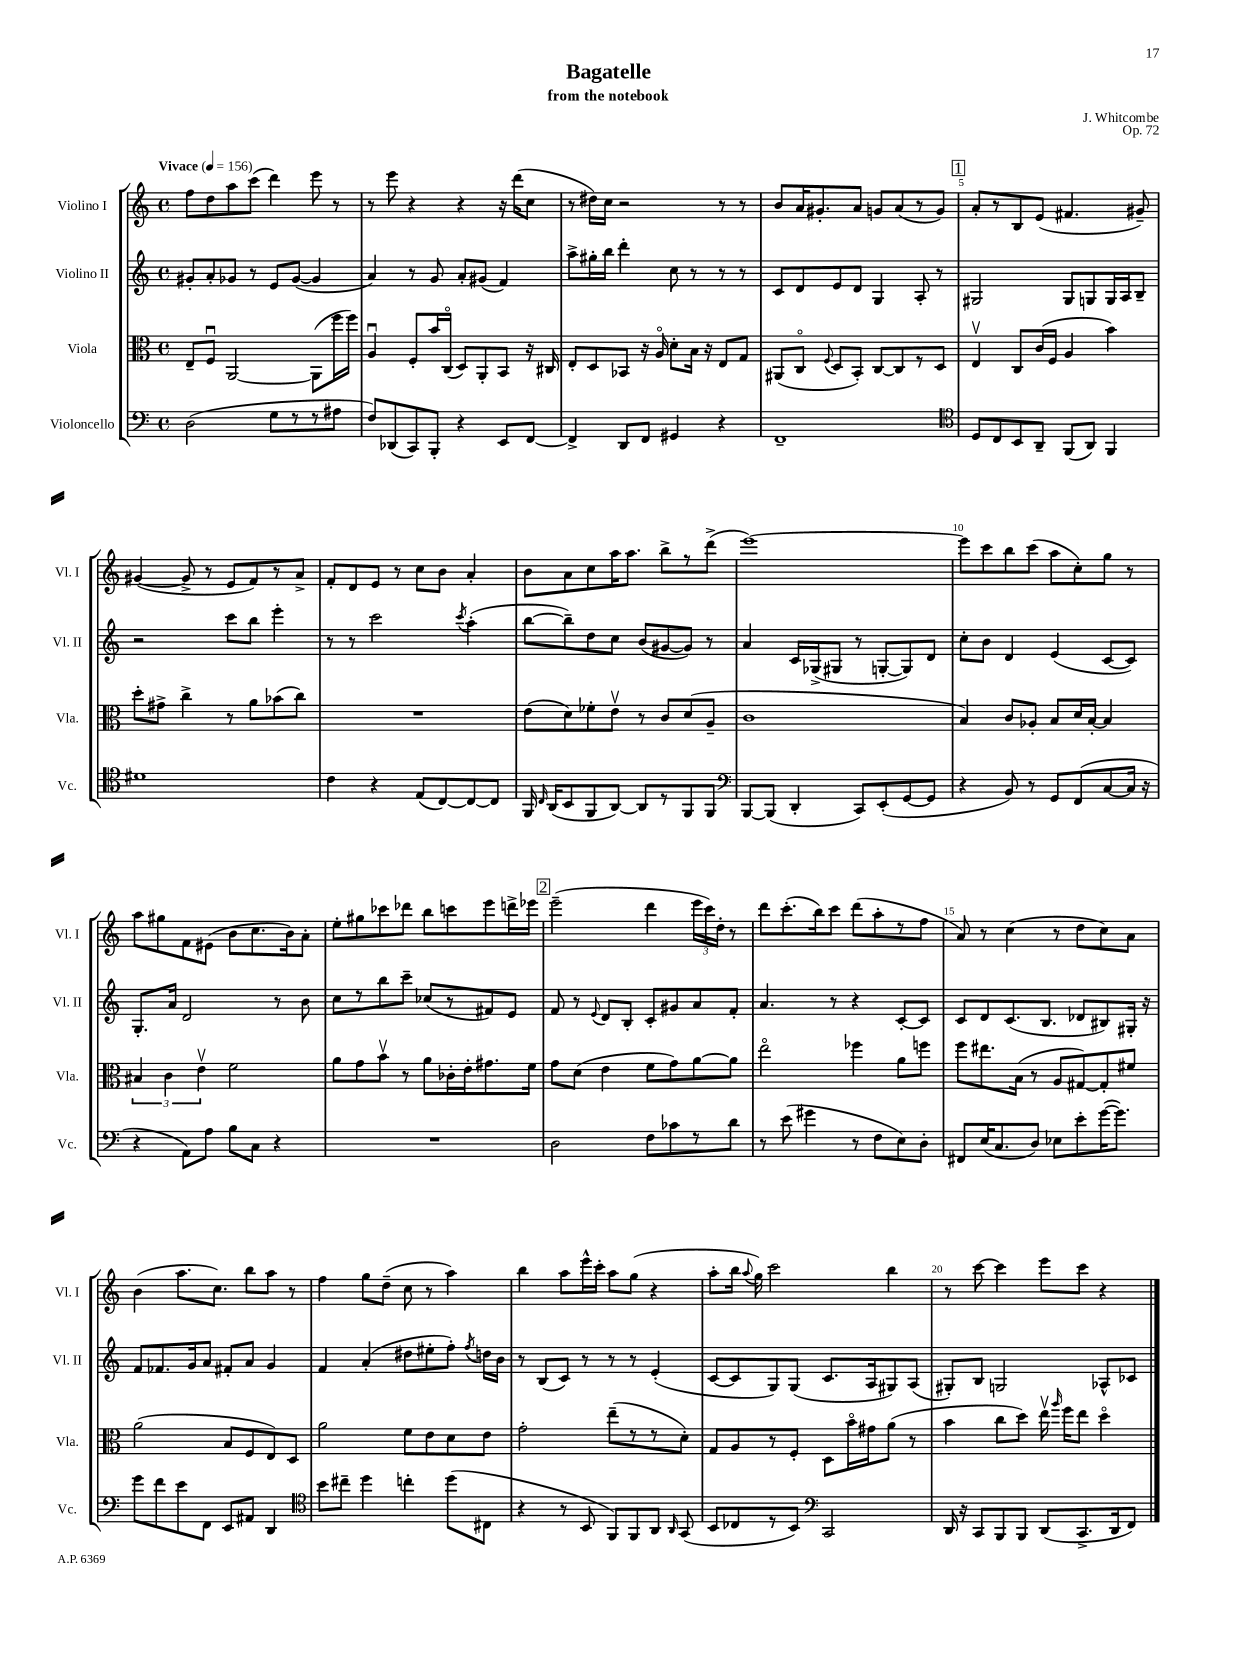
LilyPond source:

\header { title = "Bagatelle" composer = "J. Whitcombe" subtitle = "from the notebook" opus = "Op. 72" }
<<
\new StaffGroup <<
\new Staff = "s0" \with { instrumentName = "Violino I" shortInstrumentName = "Vl. I" } {
    \clef treble \key c \major \defaultTimeSignature \time 4/4 \tempo "Vivace" 4 = 156
    \autoBeamOff f''8[ d''8 a''8 c'''8]( d'''4) e'''8 r8 |
    r8 e'''8 r4 r4 r16 d'''16[( c''8] |
    r8 dis''16[) c''16] r2 r8 r8 |
    b'8[ a'16 gis'8.-. a'8] g'8[ a'8( r8 g'8]) |
    \mark \markup { \box "1" } a'8[-. r8 b8 e'8]( fis'4. gis'8--) |
    gis'4~( gis'8-> r8 e'8[ f'8) r8 a'8]-> |
    f'8[-. d'8 e'8] r8 c''8[ b'8] a'4-. |
    b'8[ a'8 c''8 a''16 a''8.] b''8[-> r8 d'''8]->( |
    e'''1~) |
    e'''8[ c'''8 b''8 c'''8]( a''8[ c''8-.) g''8] r8 |
    a''8[ gis''8 f'8 eis'8]( b'8[ c''8. b'16) a'8]-. |
    e''8[-. gis''8 ces'''8 des'''8] b''8[ c'''8 e'''8 d'''16-> ees'''16] |
    \mark \markup { \box "2" } e'''2--( d'''4 \tuplet 3/2 { e'''16[ c'''16) d''16]-. } r8 |
    d'''8[ c'''8.-.( b''16) c'''8] d'''8[( a''8-. r8 f''8] |
    a'8) r8 c''4( r8 d''8[ c''8) a'8] |
    b'4( a''8.[ c''8.]) b''8[ a''8] r8 |
    f''4 g''8[ d''8]--( c''8 r8 a''4) |
    b''4 a''8[ e'''16-^ c'''16]-. a''8[ g''8]( r4 |
    a''8[-. b''16] \appoggiatura { a''8 } g''16) c'''2 b''4 |
    r8 c'''8~ c'''4 e'''8[ c'''8] r4 \bar "|." |
}
\new Staff = "s1" \with { instrumentName = "Violino II" shortInstrumentName = "Vl. II" } {
    \clef treble \key c \major \defaultTimeSignature \time 4/4
    \autoBeamOff gis'8[-. a'8-. ges'8] r8 e'8[ ges'8]~( ges'4 |
    a'4) r8 g'8 a'8[-. gis'8]( f'4) |
    a''8[-> gis''16-. b''16] d'''4-. c''8 r8 r8 r8 |
    c'8[ d'8 e'8 d'8] g4 a8-. r8 |
    \mark \markup { \box "1" } gis2 gis8[ g8 g16 a16 b8]-- |
    r2 c'''8[ b''8] e'''4-. |
    r8 r8 c'''2 \acciaccatura { c'''8 } a''4-.( |
    b''8[~ b''8--) d''8 c''8] b'8[( gis'8~ gis'8]) r8 |
    a'4 c'16[ ges16->( gis8] r8 g8[~-. g8) d'8] |
    c''8[-. b'8] d'4 e'4( c'8[~ c'8]) |
    g8.[-. a'16] d'2 r8 b'8 |
    c''8[ r8 b''8 c'''8]-- ces''8[( r8 fis'8) e'8] |
    \mark \markup { \box "2" } f'8 r8 \appoggiatura { e'8 } d'8[ b8]-. c'8[-. gis'8 a'8 f'8]-. |
    a'4. r8 r4 c'8[~-. c'8] |
    c'8[ d'8 c'8.( b8.] des'8[ bis8) gis16]-. r16 |
    f'8[ fes'8. g'16 a'8] fis'8[-. a'8] g'4 |
    f'4 a'4-.( dis''8[ eis''8-. f''8]-.) \acciaccatura { f''8 } d''16[ b'16] |
    r8 b8[( c'8]) r8 r8 r8 e'4-.( |
    c'8[~ c'8 g8) g8]( c'8.[ a16 gis8) a8]( |
    gis8[-.) b8] g2 aes8[-^ ces'8] \bar "|." |
}
\new Staff = "s2" \with { instrumentName = "Viola" shortInstrumentName = "Vla." } {
    \clef alto \key c \major \defaultTimeSignature \time 4/4
    \autoBeamOff e8[-- f8]\downbow a,2~ a,8[( f''16 f''16]) |
    a4\downbow f8[-. b'16 c16]\flageolet( d8[) a,8-. b,8] r16 cis16 |
    e8[-. d8 bes,8] r16 a16\flageolet d'8[-. b16] r16 e8[ g8] |
    ais,8[( c8]\flageolet \appoggiatura { f8 } d8[ b,8]-.) c8[~ c8 r8 d8] |
    \mark \markup { \box "1" } e4\upbow c8[ c'16( f16] a4 b'4) |
    d''8[-. gis'8]-> c''4-> r8 a'8[ bes'8( c''8]) |
    R1 |
    e'8[( d'8) fes'8-. e'8]\upbow r8 c'8[ d'8( a8]-- |
    c'1 |
    b4) c'8[ aes8]-. b8[ d'16 b16]~-. b4 |
    \tuplet 3/2 { bis4 c'4 e'4\upbow } f'2 |
    a'8[ g'8 b'8]\upbow r8 a'8[ ces'16-. e'16-. gis'8. f'16] |
    \mark \markup { \box "2" } g'8[ d'8]( e'4 f'8[ g'8) a'8~ a'8] |
    e''2\flageolet fes''4 a'8[ f''8] |
    f''8[ eis''8. b16]( r8 a8[ gis8~) gis8-. fis'8] |
    a'2( b8[ f8 e8) d8] |
    a'2 f'8[ e'8 d'8 e'8] |
    g'2-. e''8[--( r8 r8 d'8]-.) |
    g8[ a8 r8 f8]-. d8[ b'16\flageolet gis'16 a'8]( r8 |
    b'4 c''8[ d''8]) e''16\upbow \grace { a''16 } f''16[ e''8] d''4\flageolet \bar "|." |
}
\new Staff = "s3" \with { instrumentName = "Violoncello" shortInstrumentName = "Vc." } {
    \clef bass \key c \major \defaultTimeSignature \time 4/4
    \autoBeamOff d2( g8[ r8 r8 ais8] |
    f8[) des,8( c,8) b,,8]-. r4 e,8[ f,8]~ |
    f,4-> d,8[ f,8] gis,4 r4 |
    f,1-- |
    \mark \markup { \box "1" } \clef tenor d8[ c8 b,8 a,8]-- f,8[( a,8]) f,4 |
    dis'1 |
    c'4 r4 e8[( c8~) c8~ c8] |
    f,16 \grace { c16 } a,16[( b,8 f,8 a,8]~) a,8[ r8 f,8 f,8] |
    \clef bass b,,8[~ b,,8]( d,4-. c,8[) e,8-.( g,8~ g,8] |
    r4 b,8) r8 g,8[ f,8( c8~ c16] r16 |
    r4 a,8[) a8] b8[ c8] r4 |
    R1 |
    \mark \markup { \box "2" } d2 f8[ ces'8 r8 d'8] |
    r8 e'8( gis'4 r8 f8[ e8) d8]-. |
    fis,8[ e16( c8. d8]) ees8[ e'8-. g'16~( g'8.]) |
    g'8[ f'8 e'8 f,8] e,8[ ais,8] d,4 |
    \clef tenor b'8[ cis''8]-- d''4 c''4-. d''8[( cis8] |
    r4 r8 b,8 f,8[) f,8 a,8] \grace { a,16 } g,8( |
    b,8[ ces8 r8 b,8]) \clef bass c,2 |
    d,16 r16 c,8[ b,,8 b,,8] d,8[( c,8.-> d,16 f,8]) \bar "|." |
}
>>
>>
\layout { \context { \Score \override BarNumber.break-visibility = ##(#f #t #t) barNumberVisibility = #(every-nth-bar-number-visible 5) } }
